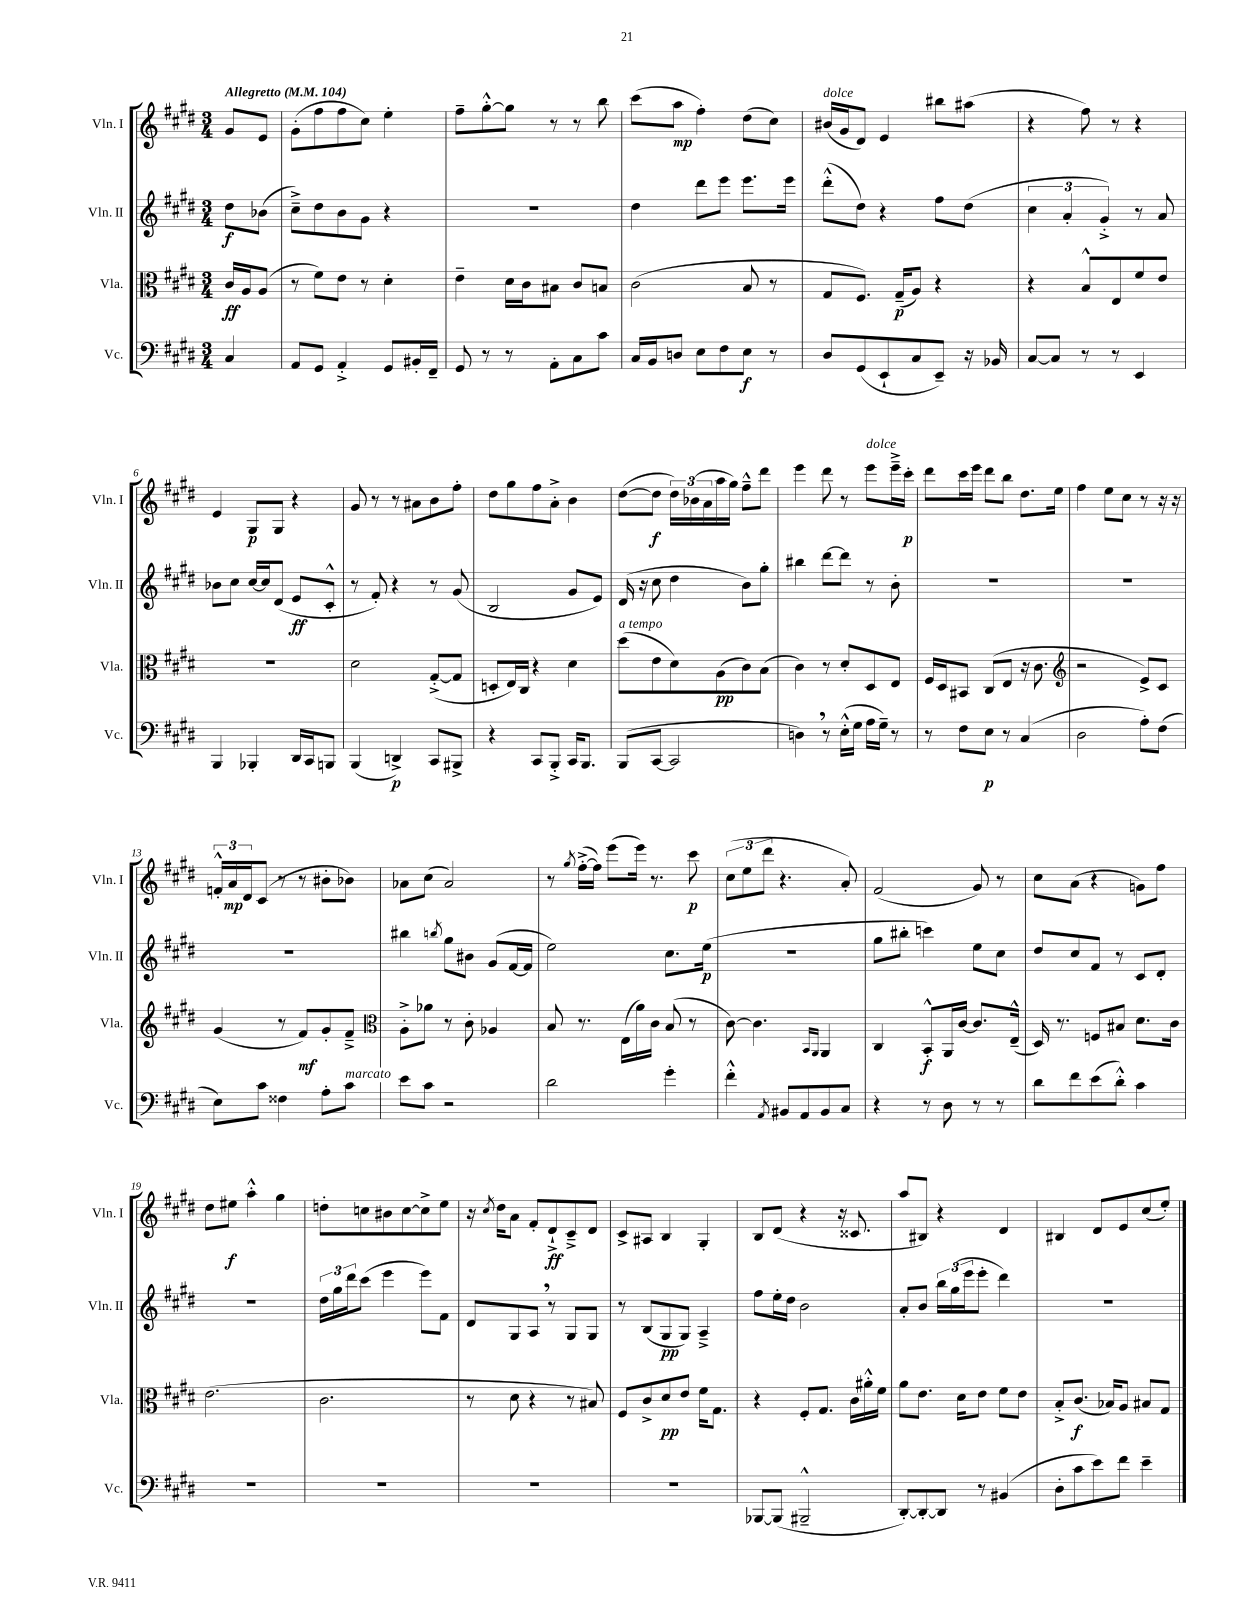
<<
\new StaffGroup <<
\new Staff = "s0" \with { instrumentName = "Vln. I" shortInstrumentName = "Vln. I" } {
    \clef treble \key e \major \numericTimeSignature \time 3/4 \partial 4 \tempo "Allegretto" 4 = 104
    gis'8 e'8 |
    gis'8-.( fis''8 fis''8 cis''8) e''4-. |
    fis''8-- gis''8~-.-^ gis''8 r8 r8 b''8 |
    cis'''8( a''8\mp fis''4-.) dis''8( cis''8) |
    bis'16^\markup { \italic "dolce" }( gis'16 dis'8) e'4 bis''8 ais''8( |
    r4 fis''8) r8 r4 |
    e'4 gis8\p gis8 r4 |
    gis'8 r8 r8 ais'8 b'8 fis''8-. |
    dis''8 gis''8 fis''8 a'8-.-> b'4 |
    dis''8~( dis''8\f \tuplet 3/2 { dis''16) bes'16( a'16 } a''16 gis''16) fis''8---^ dis'''8 |
    e'''4 dis'''8 r8 e'''8^\markup { \italic "dolce" } e'''16---> cis'''16-.\p |
    dis'''8 cis'''16 e'''16 dis'''8 b''8 dis''8. e''16 |
    fis''4 e''8 cis''8 r8 r16 r16 |
    \tuplet 3/2 { f'16-.-^ a'16\mp dis'16 } cis'8( r8 r8 bis'8-. bes'8) |
    aes'8 cis''8( aes'2) |
    r8 \acciaccatura { gis''8 } fis''16~-.->( fis''16) e'''8( e'''16) r8. cis'''8\p |
    \tuplet 3/2 { cis''8( e''8 dis'''8 } r4. a'8-.) |
    fis'2( gis'8) r8 |
    cis''8 a'8( r4 g'8) fis''8 |
    dis''8 eis''8\f a''4-.-^ gis''4 |
    d''8-. c''8 bis'8 c''8~ c''8-> e''8 |
    r16 \acciaccatura { cis''8 } dis''16 a'8 fis'8-. dis'8-!->\ff cis'8---> dis'8 |
    cis'8-> ais8 b4 gis4-. |
    b8 dis'8( r4 r16 cisis'8. |
    a''8 bis8) r4 dis'4 |
    bis4 dis'8 e'8 cis''8( e''8-.) \bar "|." |
}
\new Staff = "s1" \with { instrumentName = "Vln. II" shortInstrumentName = "Vln. II" } {
    \clef treble \key e \major \numericTimeSignature \time 3/4 \partial 4
    dis''8\f bes'8( |
    cis''8--->) dis''8 b'8 gis'8 r4 |
    R2. |
    dis''4 dis'''8 e'''8 e'''8. e'''16 |
    dis'''8-.-^( dis''8) r4 fis''8 dis''8( |
    \tuplet 3/2 { cis''4 a'4-. gis'4-.->) } r8 a'8 |
    bes'8 cis''8 cis''16~ cis''16 dis'8( e'8\ff cis'8-.-^ |
    r8 fis'8-.) r4 r8 gis'8( |
    b2 gis'8 e'8) |
    dis'16( r16 cis''8 dis''4 b'8) gis''8-. |
    bis''4 dis'''8~ dis'''8 r8 b'8-. |
    R2. |
    R2. |
    R2. |
    bis''4 \acciaccatura { b''8 } gis''8 bis'8 gis'8( fis'16~ fis'16 |
    e''2) cis''8. e''16\p( |
    R2. |
    gis''8 bis''8-. c'''4) e''8 cis''8 |
    dis''8 cis''8 fis'8 r8 cis'8 dis'8-. |
    R2. |
    \tuplet 3/2 { dis''16 gis''16 dis'''16 } cis'''8( e'''4 e'''8) fis'8 |
    dis'8 gis8 a8 \breathe r8 gis8 gis8 |
    r8 b8( gis8\pp gis8) a4---> |
    fis''8 e''16-. dis''16 b'2 |
    a'8-. b'8 \tuplet 3/2 { b''16 gis''16( e'''16 } e'''8-. dis'''4) |
    R2. \bar "|." |
}
\new Staff = "s2" \with { instrumentName = "Vla." shortInstrumentName = "Vla." } {
    \clef alto \key e \major \numericTimeSignature \time 3/4 \partial 4
    cis'16\ff a16 a8( |
    r8 fis'8) e'8 r8 dis'4-. |
    e'4-- dis'16 cis'16 bis8 cis'8 b8 |
    cis'2( b8 r8 |
    gis8 fis8.) gis16--\p( a8) r4 |
    r4 b8-^ e8 fis'8 e'8 |
    R2. |
    dis'2 gis8~-.->( gis8 |
    d8-. e16) cis16 r4 dis'4 |
    dis''8^\markup { \italic "a tempo" }( e'8 dis'8) a8\pp( cis'8) b8( |
    cis'4) r8 dis'8-. dis8 e8 |
    fis16 dis16 bis,8 cis8( e8 r16 cis'8. |
    \clef treble r2 e'8->) cis'8 |
    gis'4( r8 fis'8\mf) gis'8-. fis'8---> |
    \clef alto a8-.-> aes'8 r8 cis'8-. aes4 |
    b8 r8. e16( a'16) cis'16 b8( r8 |
    cis'8~) cis'4. \grace { b,16 a,16 } a,4 |
    cis4 b,8-.-^\f a,16 cis'16~ cis'8. e16---^( |
    dis16) r8. f8 bis8 dis'8. cis'16 |
    e'2.( |
    cis'2. |
    r8 dis'8 r4 r8 bis8) |
    fis8 cis'8-> dis'8\pp e'8 fis'16 gis8. |
    r4 fis8-. gis8. cis'16 ais'16-.-^ fis'16 |
    a'8 e'8. dis'16 e'8 fis'8 e'8 |
    b8-.-> cis'8.\f( bes16) a8 bis8 gis8 \bar "|." |
}
\new Staff = "s3" \with { instrumentName = "Vc." shortInstrumentName = "Vc." } {
    \clef bass \key e \major \numericTimeSignature \time 3/4 \partial 4
    cis4 |
    a,8 gis,8 a,4-.-> gis,8 bis,16-. fis,16-- |
    gis,8 r8 r8 a,8-. cis8 cis'8 |
    cis16 b,16 d8 e8 fis8 e8\f r8 |
    dis8 gis,8( e,8-! cis8 e,8--) r16 bes,16 |
    cis8~ cis8 r8 r8 e,4 |
    b,,4 bes,,4-. dis,16 cis,16 b,,8 |
    b,,4( d,4->\p) cis,8 bis,,8-> |
    r4 cis,8 b,,8-.-> cis,16 b,,8. |
    b,,8( cis,8~ cis,2 |
    d4) \breathe r8 e16-.-^( gis16 a16 gis16--) r8 |
    r8 fis8 e8\p r8 cis4( |
    dis2 a8-.) fis8( |
    e8) cis'8 fisis4 a8-. cis'8^\markup { \italic "marcato" } |
    e'8 cis'8 r2 |
    dis'2 gis'4-. |
    fis'4-.-^ \acciaccatura { a,8 } bis,8 a,8 bis,8 cis8 |
    r4 r8 dis8 r8 r8 |
    dis'8 fis'8 e'8( dis'8-.-^) cis'4 |
    R2. |
    R2. |
    R2. |
    R2. |
    bes,,8~ bes,,8( bis,,2---^ |
    dis,8~-.) dis,8~-. dis,8 r8 bis,4( |
    dis8-. cis'8 e'8) fis'8 e'4-- \bar "|." |
}
>>
>>
